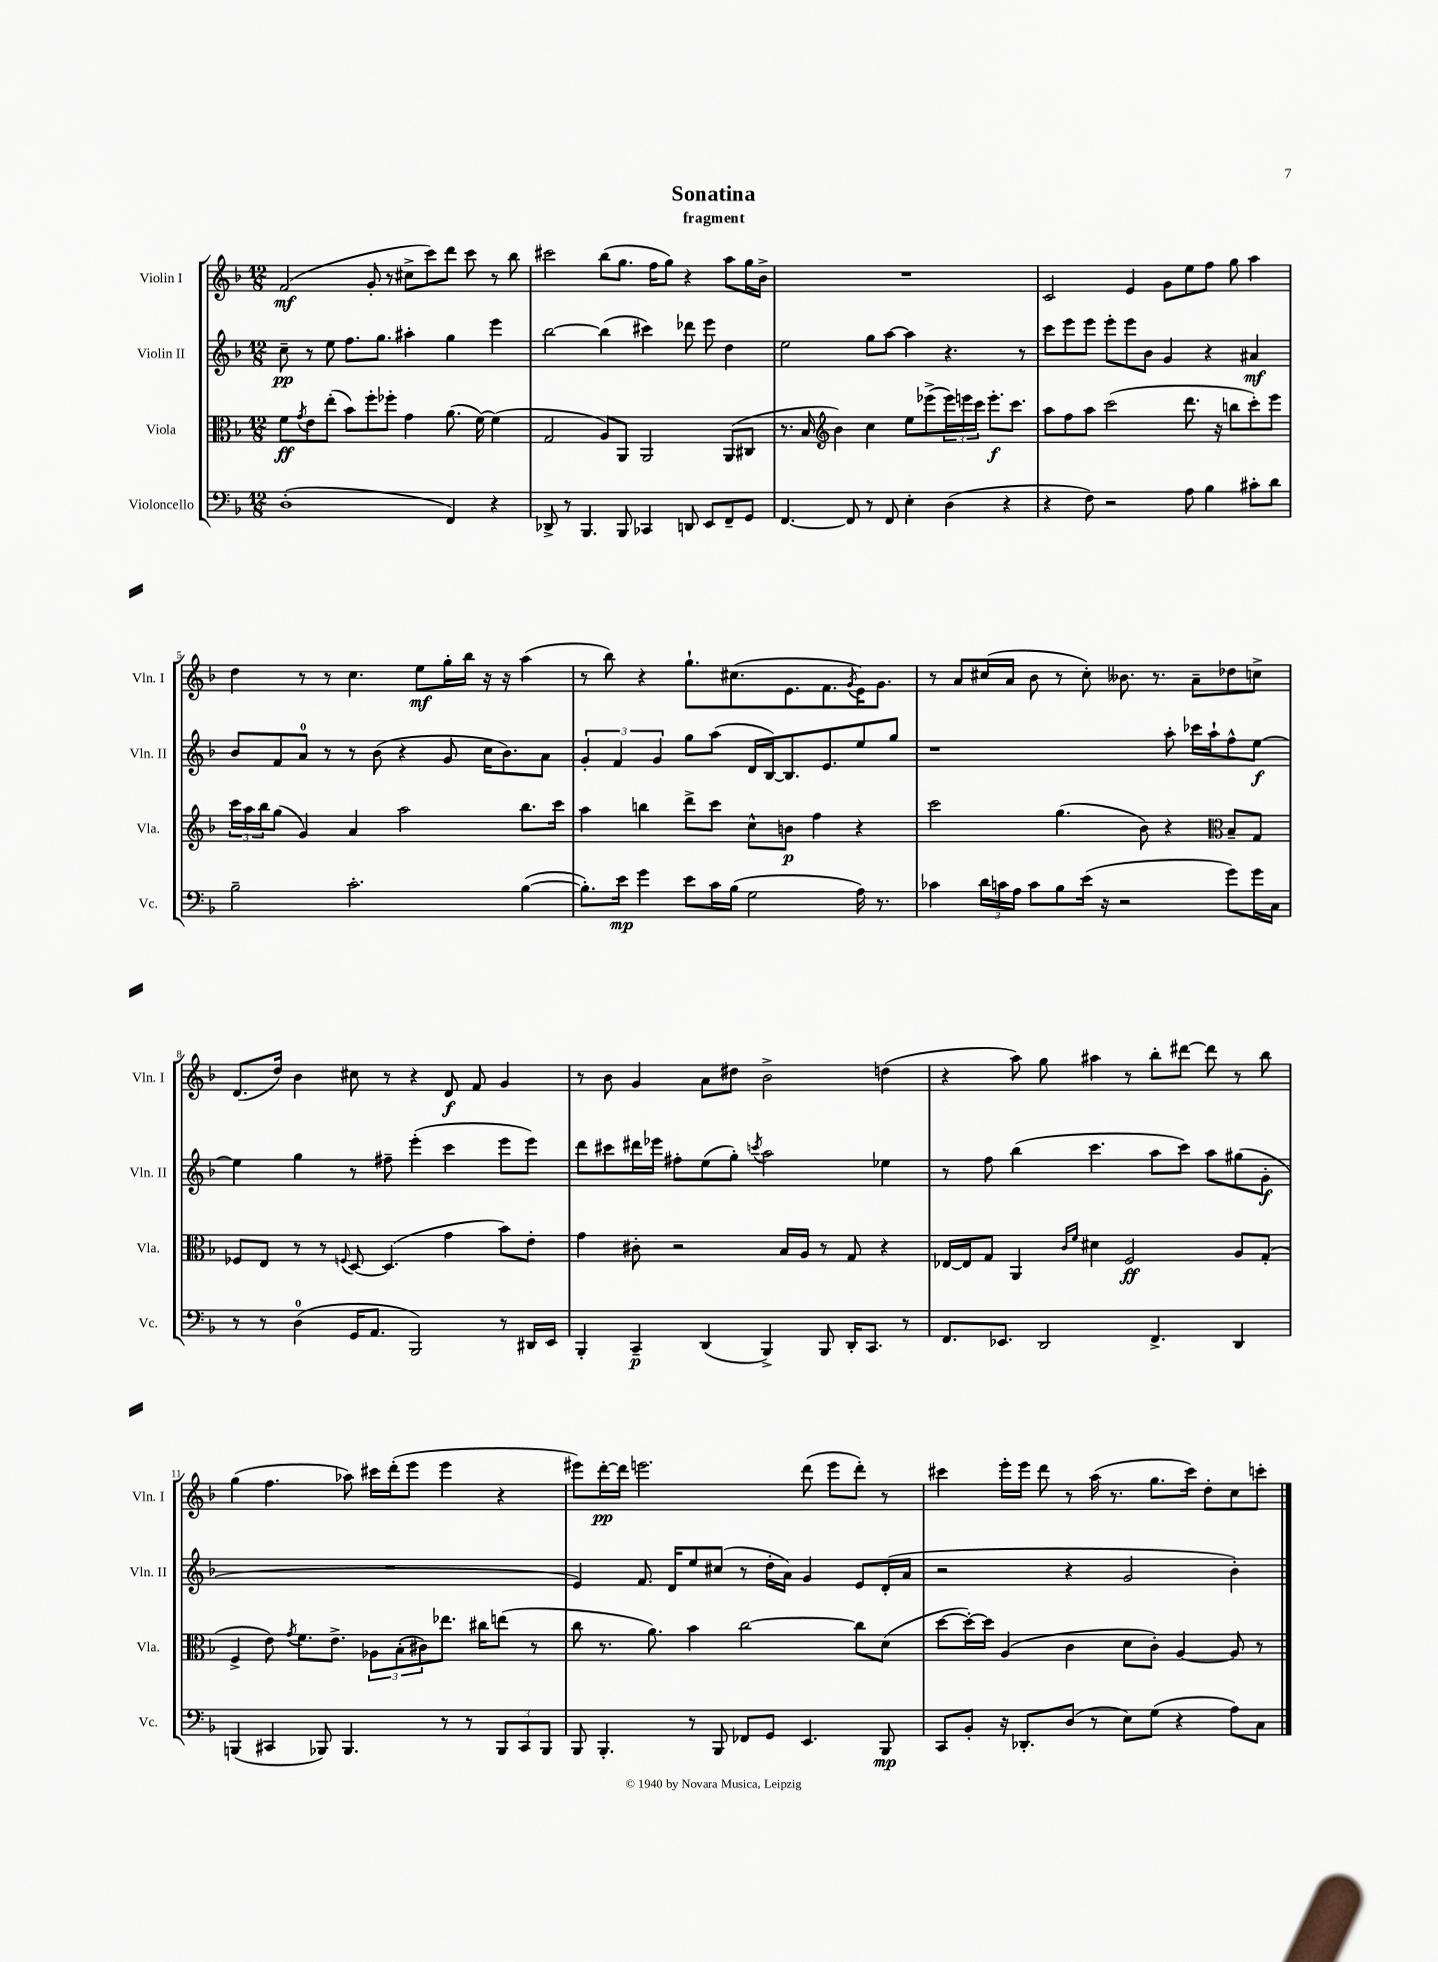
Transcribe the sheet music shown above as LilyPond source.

\header { title = "Sonatina" subtitle = "fragment" }
<<
\new StaffGroup <<
\new Staff = "s0" \with { instrumentName = "Violin I" shortInstrumentName = "Vln. I" } {
    \clef treble \key f \major \numericTimeSignature \time 12/8
    f'2\mf( g'8-. r8 cis''8-> c'''8) d'''8 c'''8 r8 bes''8 |
    cis'''2 bes''8( g''8. f''16 g''8) r4 a''8 g''16 bes'16-> |
    R1. |
    c'2 e'4 g'8 e''8 f''8 g''8 a''4 |
    d''4 r8 r8 c''4. e''8\mf g''16-. bes''16 r16 r16 a''4( |
    r8 bes''8) r4 g''8.-! cis''8.( e'8. f'8. \acciaccatura { g'8 } e'16) g'8. |
    r8 a'8 cis''16( a'16 bes'8 r8 cis''8-.) beses'8. r8. a'8-- des''8 c''8-> |
    d'8.( d''16) bes'4 cis''8 r8 r4 d'8\f f'8 g'4 |
    r8 bes'8 g'4 a'8 dis''8 bes'2-> d''4( |
    r4 a''8) g''8 ais''4 r8 bes''8-. dis'''8~ dis'''8 r8 bes''8 |
    g''4( f''4. aes''8) cis'''16 d'''16-.( e'''8 e'''4 r4 |
    eis'''8) d'''16~-.\pp d'''16 e'''2. d'''8( e'''8 d'''8-.) r8 |
    cis'''4 e'''16-. e'''16 d'''8 r8 a''16( r8. g''8. cis'''16) d''8-. c''8 c'''8-. \bar "|." |
}
\new Staff = "s1" \with { instrumentName = "Violin II" shortInstrumentName = "Vln. II" } {
    \clef treble \key f \major \numericTimeSignature \time 12/8
    c''8--\pp r8 e''8 f''8. g''8. ais''4-. g''4 e'''4 |
    bes''2~ bes''4( cis'''4) des'''8 e'''8 d''4 |
    e''2 g''8 a''8~ a''4 r4. r8 |
    c'''8 e'''8 e'''8 e'''8-. e'''8 bes'8 g'4 r4 ais'4\mf |
    bes'8 f'8 a'8-0 r8 r8 bes'8( r4 g'8 c''16 bes'8.) a'8 |
    \tuplet 3/2 { g'4-. f'4 g'4 } g''8 a''8( d'16 bes16~) bes8. e'8. e''8 g''8 |
    r1 a''8-. ces'''16 a''16-! f''8-^ e''8~\f |
    e''4 g''4 r8 fis''8-- e'''4-.( c'''4 e'''8 e'''8) |
    d'''8 cis'''8 dis'''16 ees'''16 fis''8-. e''8( g''8-.) \acciaccatura { c'''8 } a''2 ees''4 |
    r8 f''8 bes''4( c'''4. a''8 c'''8) a''8 gis''8( g'8-.\f |
    R1. |
    e'4) f'8. d'16 e''8 cis''8( r8 d''16-. a'16) g'4 e'8 d'16-.( a'16 |
    r2 r4 g'2 bes'4-.) \bar "|." |
}
\new Staff = "s2" \with { instrumentName = "Viola" shortInstrumentName = "Vla." } {
    \clef alto \key f \major \numericTimeSignature \time 12/8
    f'8\ff \acciaccatura { g'8 } e'8 e''8-.( bes'8) f''8-. fes''8-. g'4 a'8.( f'16~) f'4( |
    g2 a8) a,8 a,2 a,8( cis8 |
    r8. bes16 \clef treble bes'4) c''4 e''8 ees'''8->( \tuplet 3/2 { ees'''16) e'''16 c'''16 } e'''8.-.\f c'''8. |
    a''8 f''8 a''8 c'''2( d'''8. r16 b''8 c'''8-.) e'''8 |
    \tuplet 3/2 { c'''16 a''16 bes''16 } g''8( g'4) a'4 a''2 bes''8. c'''16 |
    a''4 b''4 d'''8-> c'''8 c''8-^ b'8\p f''4 r4 |
    c'''2 g''4.( bes'8) r4 \clef alto bes8-- g8 |
    fes8 e8 r8 r8 \appoggiatura { f8 } d8~ d4.( g'4 bes'8) e'8-. |
    g'4 cis'8-. r2 bes16 a16 r8 g8 r4 |
    ees16~ ees16 g8 a,4 \grace { c'16 f'16 } dis'4 f2\ff a8 g8-.( |
    f4-> e'8) \acciaccatura { g'8 } f'8. e'8.-> \tuplet 3/2 { aes8 bes8-.( cis'8) } ees''8. cis''16 e''8( r8 |
    c''8 r8. a'8.) bes'4 c''2~ c''8 d'8( |
    d''8~ d''16~-.) d''16 a4( c'4 d'8 c'8-.) a4~ a8 r8 \bar "|." |
}
\new Staff = "s3" \with { instrumentName = "Violoncello" shortInstrumentName = "Vc." } {
    \clef bass \key f \major \numericTimeSignature \time 12/8
    d1-.( f,4) r4 |
    des,8-> r8 bes,,4. bes,,8 ces,4 d,8 e,8 f,8-- g,8 |
    f,4.~ f,8 r8 f,8 e4-. d4( r4 |
    r4 f8) r2 a8 bes4 cis'8-. d'8 |
    bes2-- c'2.-. bes4~( |
    bes8.-.) e'16\mp g'4 e'8 c'16 bes16( g2 a16) r8. |
    ces'4 \tuplet 3/2 { d'16 c'16 a16 } c'8 bes8 e'16( r16 r2 g'8) g'16 c16 |
    r8 r8 d4-0( g,16 a,8. bes,,2) r8 dis,16 e,16 |
    bes,,4-. c,4--\p d,4( bes,,4->) bes,,8 d,16-. c,8. r8 |
    f,8. ees,8. d,2 f,4.-> d,4 |
    b,,4( cis,4 bes,,8) bes,,4. r8 r8 \tuplet 3/2 { bes,,8 cis,8 bes,,8 } |
    bes,,8 bes,,4.-. r8 bes,,8 fes,8 g,8 e,4. bes,,8\mp |
    c,8 bes,8-. r16 des,8.-. d8( r8 e8) g8( r4 a8) c8 \bar "|." |
}
>>
>>
